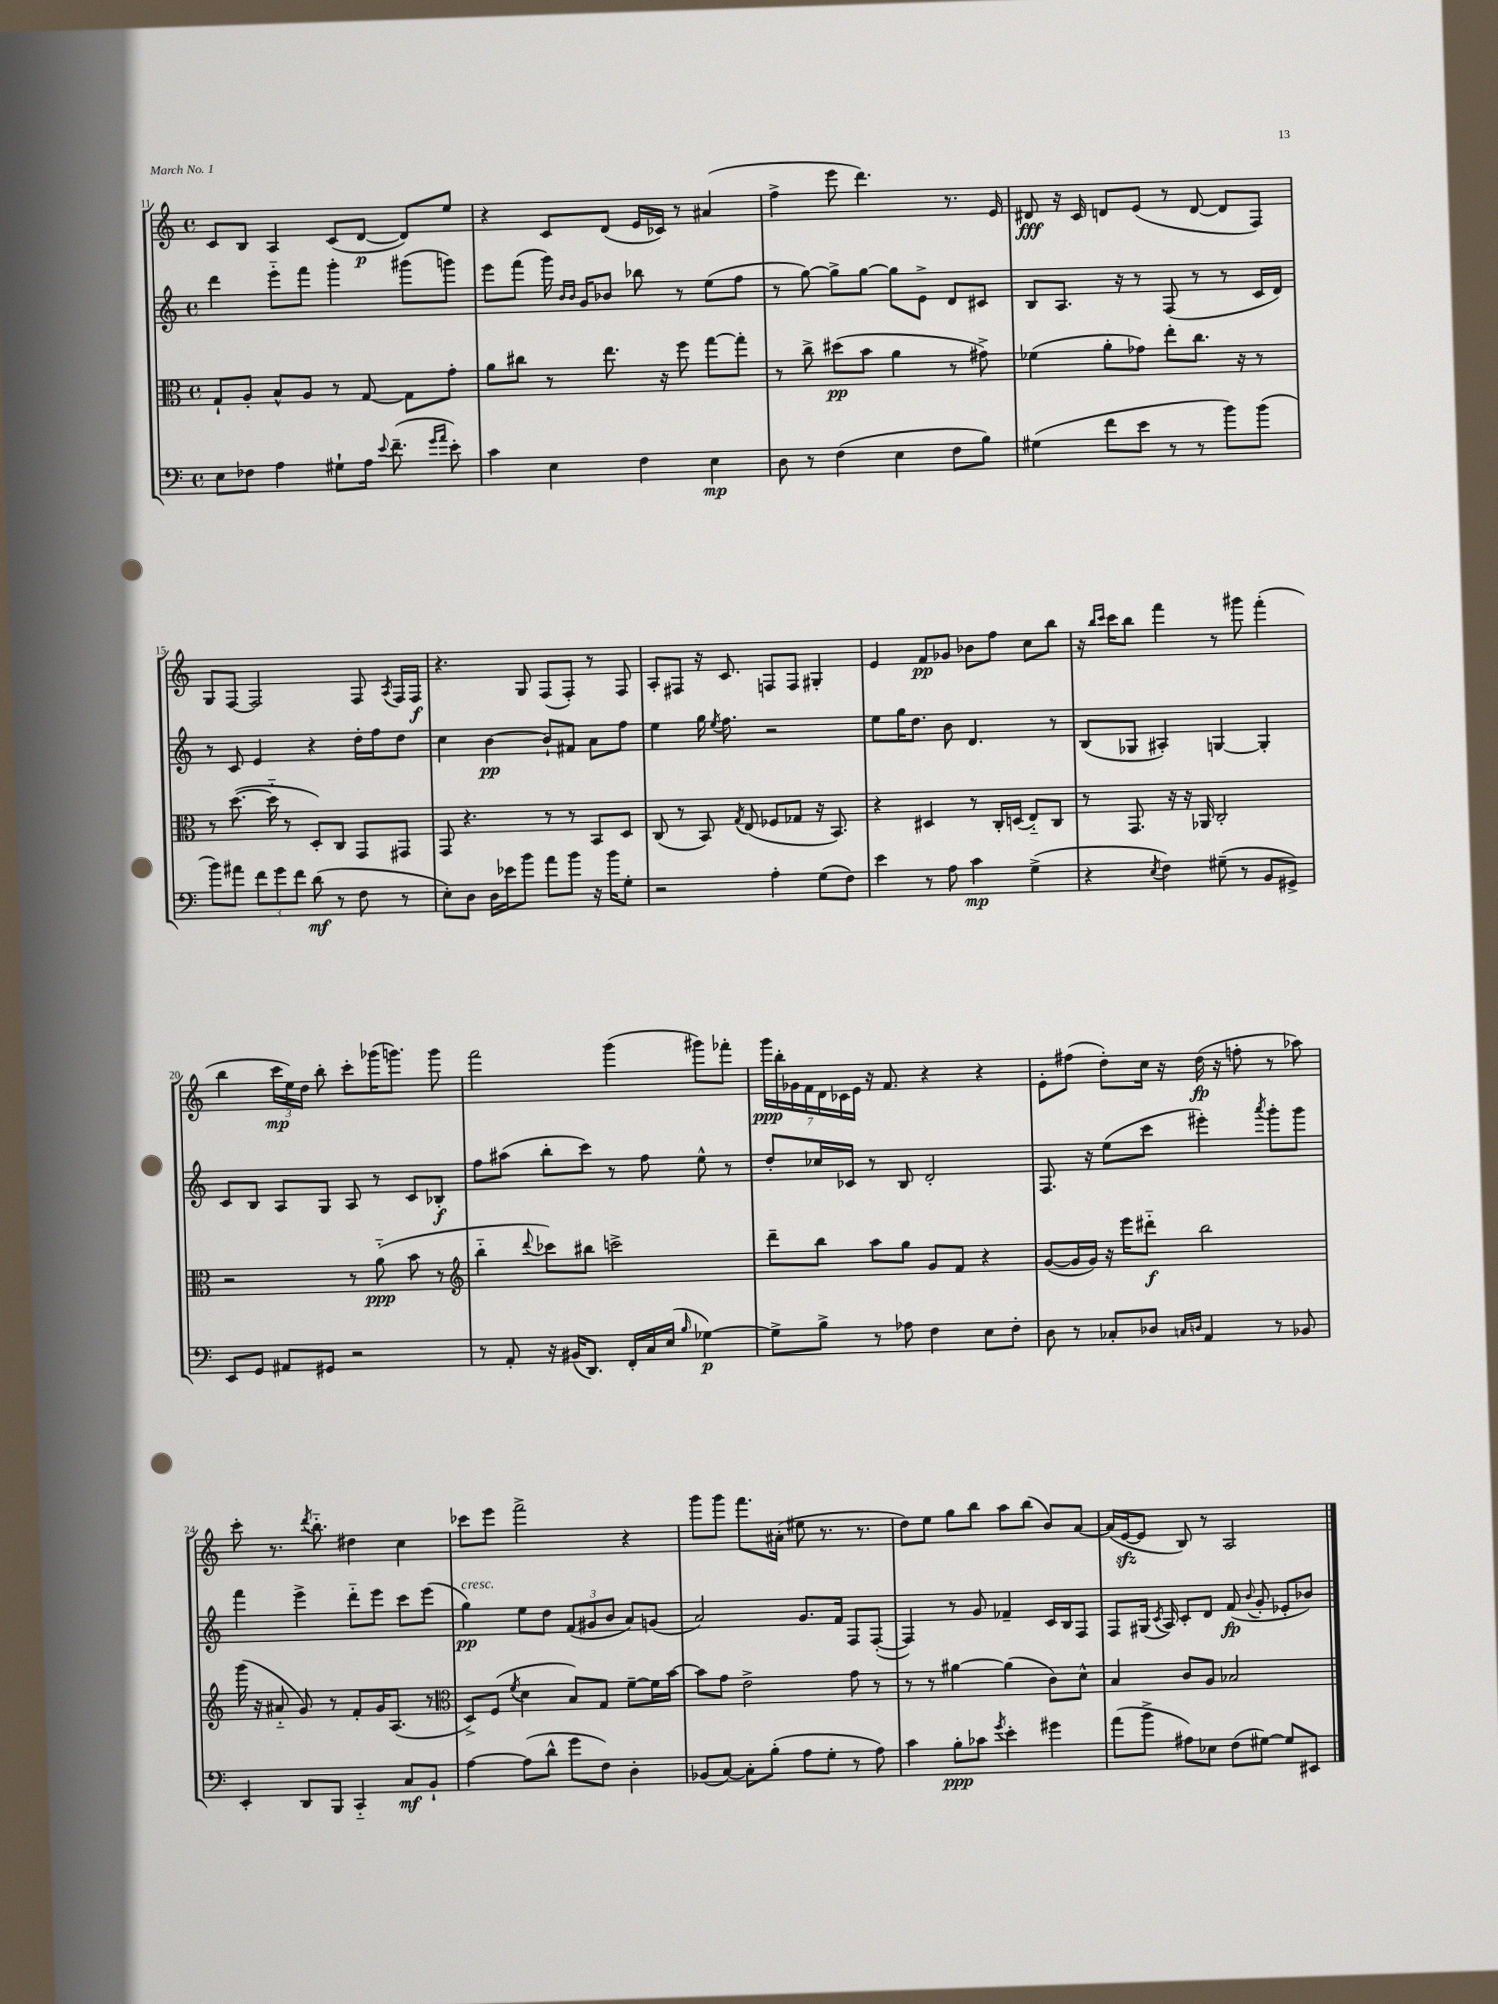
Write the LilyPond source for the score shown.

<<
\new StaffGroup <<
\new Staff = "s0" {
    \clef treble \key c \major \defaultTimeSignature \time 4/4
    \autoBeamOff c'8[ b8] a4 c'8[( d'8]~\p d'8[) e''8] |
    r4 c'8[ d'8]( e'16[ ces'16]) r8 ais'4( |
    f''4-> e'''8 d'''4.) r8. e'16 |
    dis'8\fff r16 c'16 d'8[ e'8]( r8 d'8~ d'8[ f8]) |
    g8[ f8]~ f2 f8 \acciaccatura { a8 } f16[ f16]\f |
    r4. g8 f8[( f8]-.) r8 f8 |
    a8[-. fis8] r16 c'8. f8[ f8] gis4-. |
    e'4 f'8[\pp ges'8] bes'8[ f''8] c''8[ b''8] |
    r16 \grace { b''16[ c'''16] } c'''16[ b''8] f'''4 r8 gis'''8 f'''4-.( |
    b''4 \tuplet 3/2 { c'''16[\mp e''16) d''16] } b''8-. c'''8[-. ges'''16( g'''8.]) g'''8 |
    f'''2 g'''4( gis'''8[) fes'''8]-. |
    \tuplet 7/4 { g'''16[\ppp b''16-. ges'16 f'16 d'16 ces'16 e'16] } r16 f'8. r4 r4 |
    e'8[-. fis''8]( d''8[-.) c''16] r16 d''16\fp( r16 f''8-. r8 aes''8) |
    c'''8-. r8. \acciaccatura { d'''8 } b''8.-_ dis''4 c''4 |
    ces'''8[ e'''8] f'''2-> r4 |
    g'''8[ g'''8] f'''8.[ ais'16]-.( eis''8 r8. r8. |
    d''8[) e''8] g''8[ b''8] a''8[ b''8]( b'8[) a'8]~ |
    a'16[( e'16~\sfz e'8] b8) r8 a2 \bar "|." |
}
\new Staff = "s1" {
    \clef treble \key c \major \defaultTimeSignature \time 4/4
    \autoBeamOff d'''4 e'''8[-_ f'''8] g'''4-. gis'''8[( g'''8]) |
    e'''8[ f'''8]( g'''16) \grace { b'16[ b'16] } g'16[ bes'8] bes''8 r8 e''8[( f''8] |
    r8 g''8~) g''8[-> g''8]~ g''8[ e'8]-> d'8[ cis'8] |
    b8[ a8.] r16 r8 f8( r8 r8 c'16[ d'16]) |
    r8 c'8 e'4 r4 d''16[-. f''16 d''8] |
    c''4 b'4~\pp b'8[-! fis'8] a'8[ f''8] |
    e''4 g''16 \acciaccatura { e''8 } f''8. r2 |
    e''8[ g''16 d''8.] b'8 d'4. r8 |
    b8[( ges8] ais4-.) g4~ g4-. |
    c'8[ b8] a8[ g8] a8 r8 c'8[ bes8]-.\f |
    f''8[ ais''8]( b''8[-. c'''8]) r8 f''8 e''8-^ r8 |
    d''8[-. ces''16 ces'16] r8 b8 d'2-. |
    f8. r16 e''8[( c'''8] eis'''4-.) \acciaccatura { a'''8 } g'''8[-. g'''8] |
    f'''4 e'''4-> d'''8[-_ e'''8] c'''8[ e'''8]( |
    g''4\pp^\markup { \italic "cresc." }) e''8[ d''8] \tuplet 3/2 { f'8[( gis'8 b'8] } a'8[) g'8]( |
    a'2) g'8.[ f'16] f8[ f8]~-.( |
    f4) r8 g'8 fes'4-- c'16[ b16 f8] |
    f8[ gis16]( \acciaccatura { c'8 } a16) c'8[-. d'8] f'8\fp( \appoggiatura { b'8 } g'8-. ees'8[-. bes'8]) \bar "|." |
}
\new Staff = "s2" {
    \clef alto \key c \major \defaultTimeSignature \time 4/4
    \autoBeamOff g8[-! a8]-. b8[-^ a8] r8 g8~ g8[ g'8]-. |
    a'8[ cis''8] r8 e''8. r16 f''8 g''8[~ g''8]-. |
    r8 c''8-> dis''8[\pp( b'8] a'4 r8 gis'8->) |
    fes'4( a'8[-. ges'8]) e''8[-. c''8.] r16 r8 |
    r8 d''8.~( d''16-_ r8 d8[-.) c8] g,8[ gis,8] |
    g,8 r4. r8 r8 b,8[ d8] |
    c8( r8 b,8) \acciaccatura { g8 } e8( fes8[ ges8] r16 b,8.) |
    r4 dis4 r8 c16[-. d16]( e8[-_) c8] |
    r8 g,8. r16 r16 aes,16 c2-. |
    r2 r8 a'8-_\ppp( b'8 r8 |
    \clef treble b''4-_ \appoggiatura { d'''8 } ces'''8[) bis''8] c'''2-> |
    d'''8[-- b''8] a''8[ g''8] g'8[ f'8] r4 |
    g'8[~( g'16 g'16]) r16 e'''16[ dis'''8]-_\f b''2 |
    g'''16( r16 ais'8-_ g'8) r8 f'8[-. g'16 a8.]( r8 |
    \clef alto d8[->) f8]( \acciaccatura { f'8 } d'4 b8[) g8] f'8[~-- f'16 b'16]~ |
    b'8[ g'8] e'2-> g'8 r8 |
    r8 r8 ais'4~ ais'4( c'8[) d'8]-^ |
    b4 c'8[ a8] bes2 \bar "|." |
}
\new Staff = "s3" {
    \clef bass \key c \major \defaultTimeSignature \time 4/4
    \autoBeamOff e8[ fes8] a4 gis8[-! a16] \appoggiatura { e'8 } f'8.--( \grace { g'16[ a'16] } e'8-.) |
    c'4 e4 f4 e4\mp |
    d8 r8 f4( e4 f8[ b8]) |
    gis4( f'8[ e'8] r8 r8 b'8[) b'8]( |
    b'8[) ais'8] \tuplet 3/2 { f'8[ g'8 f'8] } d'8\mf( r8 f8 r8 |
    e8[-.) d8] d16[ ees'16 b'8] a'8[ b'8] r16 b'16[ g8]-. |
    r2 a4-. g8[( f8]) |
    e'4 r8 a8 c'4\mp g4->( |
    r4 \acciaccatura { e8 } f4) gis8--( r8 b,8[ gis,8]->) |
    e,8[ g,8] ais,8[ gis,8] r2 |
    r8 a,8-. r16 bis,16[( d,8.]) f,16[-. c16 e16]( \grace { b16 } ges4~\p) |
    ges8[-> b8]-> r8 aes8 f4 e8[ f8]-. |
    d8 r8 ces8[-. des8] \grace { c16[ d16] } a,4 r8 bes,8 |
    e,4-. d,8[ b,,8] c,4-_ c8[\mf b,8]-! |
    a4~ a8[( d'8]-^ g'8[ f8]) d4-. |
    bes,8[( c8]~) c8[-. b8]-.( a8[ g8]-. r8 a8) |
    c'4 b8[-.\ppp ces'8] \acciaccatura { g'8 } e'4-. gis'4 |
    a'8[( b'8]-> ais8[) ees8] f8[( gis8]~) gis8[ eis,8] \bar "|." |
}
>>
>>
\layout { \context { \Score currentBarNumber = #11 } }
